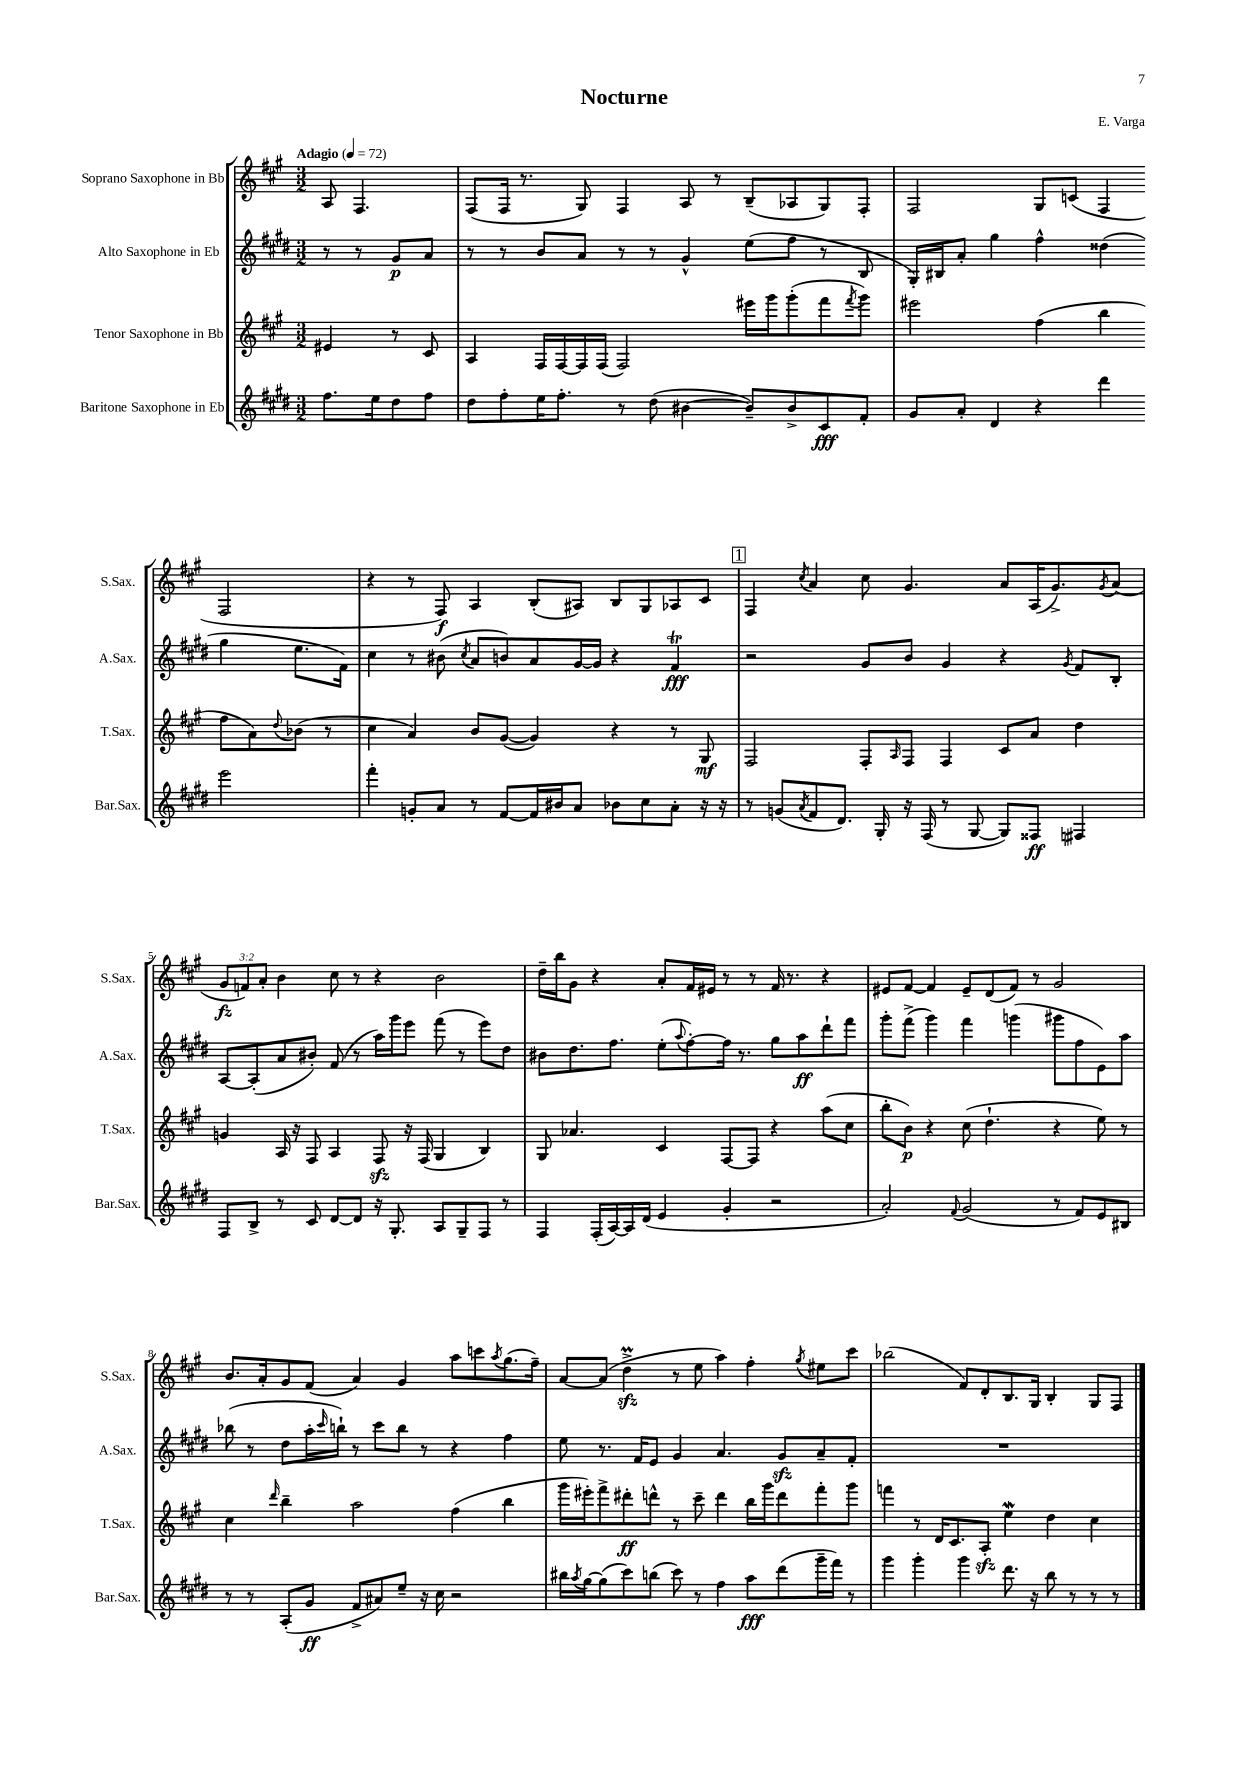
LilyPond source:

\header { title = "Nocturne" composer = "E. Varga" }
<<
\new StaffGroup <<
\new Staff = "s0" \with { instrumentName = "Soprano Saxophone in Bb" shortInstrumentName = "S.Sax." } {
    \clef treble \key a \major \numericTimeSignature \time 3/2 \override Staff.TupletNumber.text = #tuplet-number::calc-fraction-text \partial 2 \tempo "Adagio" 4 = 72
    a8 fis4. |
    fis8( fis16 r8. gis8) fis4 a8 r8 b8--( aes8 gis8) fis8-. |
    fis2 gis8 c'8( fis4 fis2 |
    r4 r8 fis8\f) a4 b8-.( ais8) b8 gis8 aes8 cis'8 |
    \mark \markup { \box "1" } fis4 \acciaccatura { cis''8 } a'4 cis''8 gis'4. a'8 a16( gis'8.->) \acciaccatura { gis'8 } a'8( |
    \tuplet 3/2 { gis'8\fz f'8) a'8-. } b'4 cis''8 r8 r4 b'2 |
    d''16-- b''16 gis'8 r4 a'8-. fis'16 eis'16 r8 r8 fis'16 r8. r4 |
    eis'8 fis'8~ fis'4 eis'8-- d'8( fis'8) r8 gis'2 |
    b'8. a'16-. gis'8 fis'8( a'4) gis'4 a''8 c'''8 \acciaccatura { a''8 } gis''8.( fis''16--) |
    a'8~ a'8( d''4->\prall\sfz r8 e''8 a''4) fis''4-. \acciaccatura { gis''8 } eis''8 cis'''8 |
    bes''2( fis'8) d'8-. b8. gis16 b4-. gis8 fis8 \bar "|." |
}
\new Staff = "s1" \with { instrumentName = "Alto Saxophone in Eb" shortInstrumentName = "A.Sax." } {
    \clef treble \key e \major \numericTimeSignature \time 3/2 \partial 2
    r8 r8 gis'8\p a'8 |
    r8 r8 b'8 a'8 r8 r8 gis'4-^ e''8( fis''8 r8 b8 |
    gis16-.) bis16 a'8-. gis''4 fis''4-^ disis''4( gis''4 e''8. fis'16) |
    cis''4 r8 bis'8( \acciaccatura { cis''8 } a'8 b'8) a'8 gis'16~ gis'16 r4 fis'4\trill\fff |
    \mark \markup { \box "1" } r2 gis'8 b'8 gis'4 r4 \acciaccatura { gis'8 } fis'8 b8-. |
    a8~ a8-.( a'8 bis'8-.) fis'8( r8 a''16) gis'''16 e'''8 fis'''8( r8 e'''8) dis''8 |
    bis'8 dis''8. fis''8. e''8-.( \appoggiatura { a''8 } fis''8~-.) fis''16 r8. gis''8 a''8\ff dis'''8-! fis'''8 |
    gis'''8-. fis'''8->( gis'''4) fis'''4 g'''4( gis'''8 fis''8 e'8) a''8 |
    bes''8( r8 dis''8 a''16-. \grace { cis'''16 } b''16-!) r8 cis'''8 b''8 r8 r4 fis''4 |
    e''8 r8. fis'16 e'8 gis'4 a'4. gis'8\sfz a'8-- fis'8-. |
    R1. \bar "|." |
}
\new Staff = "s2" \with { instrumentName = "Tenor Saxophone in Bb" shortInstrumentName = "T.Sax." } {
    \clef treble \key a \major \numericTimeSignature \time 3/2 \partial 2
    eis'4 r8 cis'8 |
    a4 fis16 fis16~ fis16 fis16( fis2) eis'''16 gis'''16 gis'''8-.( fis'''8 \acciaccatura { fis'''8 } gis'''8) |
    eis'''2 fis''4( b''4 fis''8 a'8) \appoggiatura { d''8 } bes'8( r8 |
    cis''4 a'4) b'8 gis'8~( gis'4) r4 r8 gis8\mf |
    \mark \markup { \box "1" } fis2 fis8-. \grace { a16 } fis8 fis4 cis'8 a'8 d''4 |
    g'4 a16 r16 fis8 a4 fis8\sfz r16 fis16( gis4 b4) |
    gis8 aes'4. cis'4 fis8~ fis8 r4 a''8( cis''8 |
    b''8-. b'8\p) r4 cis''8( d''4.-! r4 e''8) r8 |
    cis''4 \grace { d'''16 } b''4-- a''2 fis''4( b''4 |
    gis'''16 eis'''16-.) fis'''8-> dis'''8-.\ff d'''8-^ r8 cis'''8-- d'''4 b''16 gis'''16 d'''8 fis'''8-. gis'''8 |
    f'''4 r8 d'16 cis'8. a8-.\sfz e''4\mordent d''4 cis''4 \bar "|." |
}
\new Staff = "s3" \with { instrumentName = "Baritone Saxophone in Eb" shortInstrumentName = "Bar.Sax." } {
    \clef treble \key e \major \numericTimeSignature \time 3/2 \partial 2
    fis''8. e''16 dis''8 fis''8 |
    dis''8 fis''8-. e''16 fis''8.-. r8 dis''8( bis'4~ bis'8--) bis'8-> cis'8\fff fis'8-. |
    gis'8 a'8-. dis'4 r4 dis'''4 e'''2 |
    fis'''4-. g'8-. a'8 r8 fis'8~ fis'16 bis'16 a'8 bes'8 cis''8 a'8-. r16 r16 |
    \mark \markup { \box "1" } r8 g'8( \acciaccatura { a'8 } fis'8 dis'8.) gis16-. r16 fis16( r8 gis8~ gis8) fisis8\ff fis4 |
    fis8 b8-> r8 cis'8 dis'8~ dis'8 r16 gis8.-. a8 gis8-- fis8 r8 |
    fis4 fis16-.( a16~) a16 dis'16( e'4 gis'4-. r2 |
    a'2-.) \appoggiatura { fis'8 } gis'2( r8 fis'8) e'8 bis8 |
    r8 r8 a8-.( gis'8\ff fis'8-> ais'8) e''8-- r16 cis''16 r2 |
    bis''16 \acciaccatura { a''8 } gis''16~ gis''8( cis'''8) b''8( cis'''8) r8 fis''4 a''8\fff dis'''8( gis'''16-- fis'''16) r8 |
    gis'''4 gis'''4-. gis'''4 dis'''8. r16 b''8 r8 r8 r8 \bar "|." |
}
>>
>>
